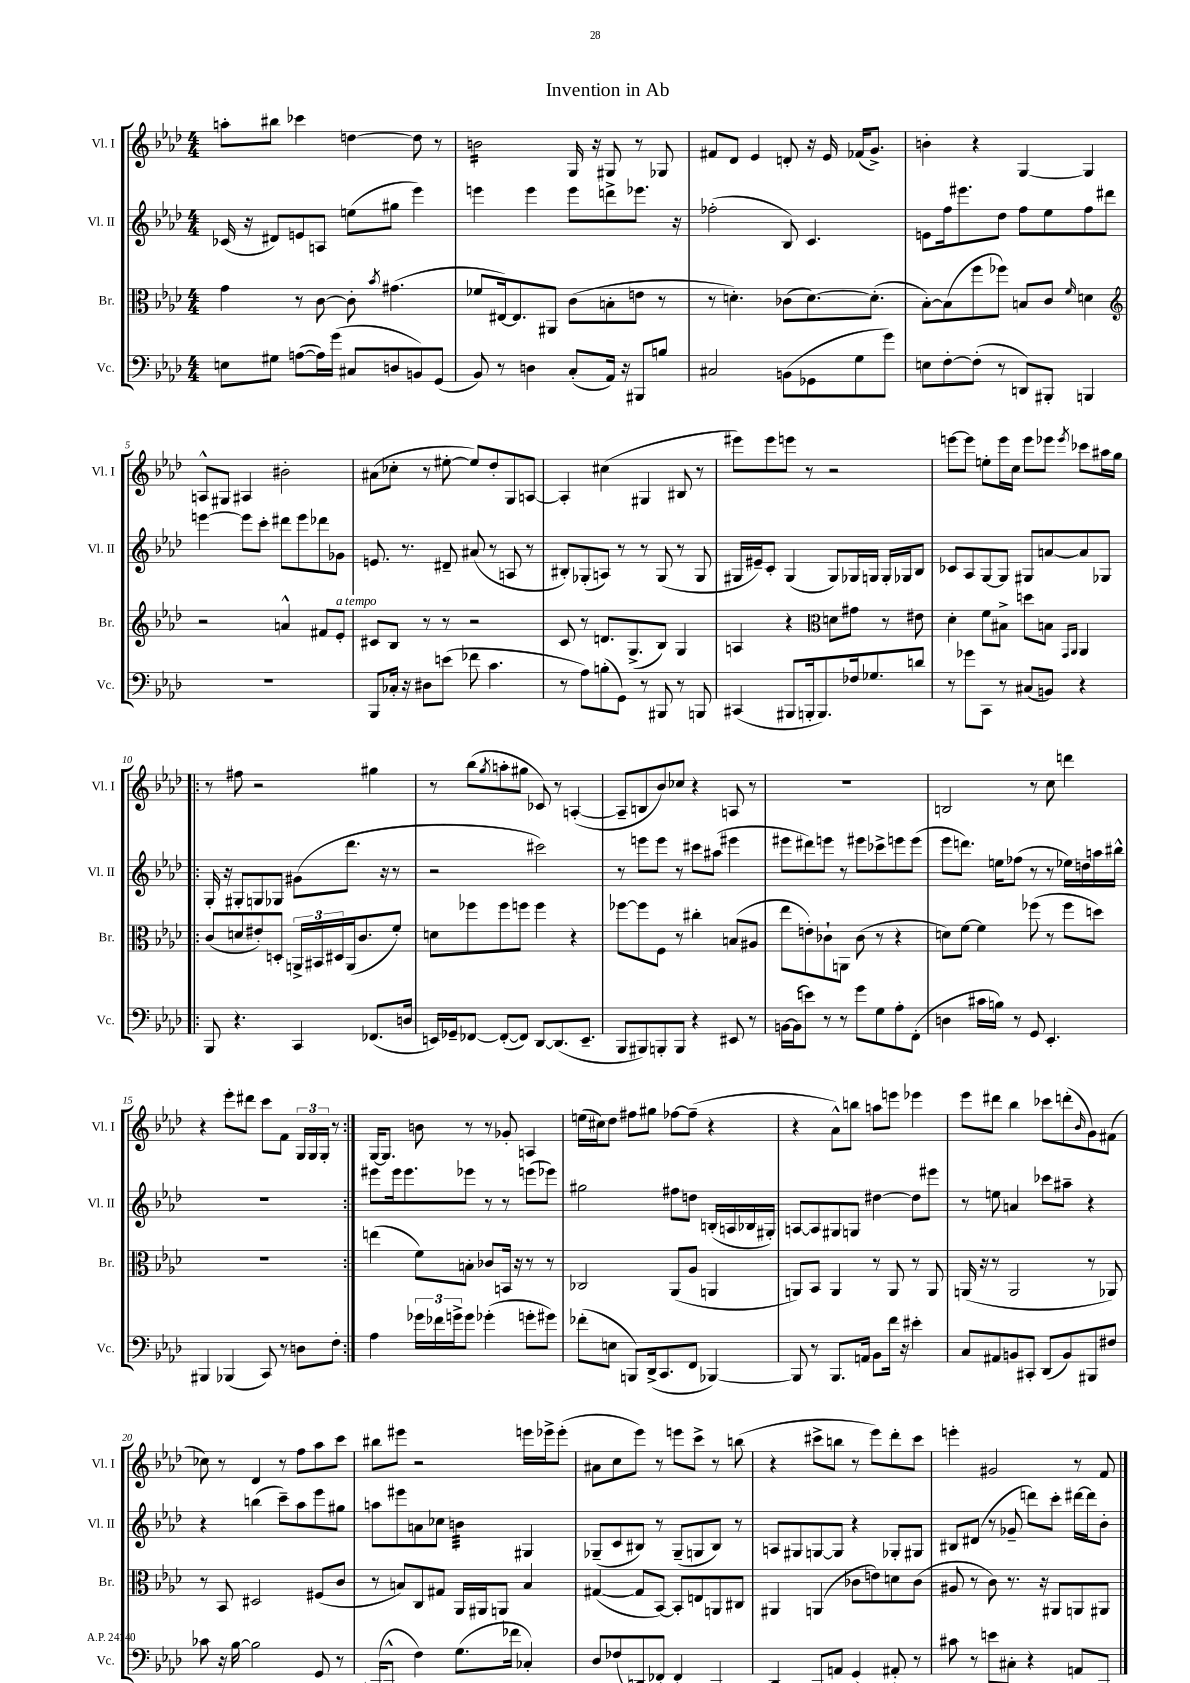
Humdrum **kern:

**kern	**kern	**kern	**kern
*staff4	*staff3	*staff2	*staff1
*clefF4	*clefC3	*clefG2	*clefG2
*k[b-e-a-d-]	*k[b-e-a-d-]	*k[b-e-a-d-]	*k[b-e-a-d-]
*M4/4	*M4/4	*M4/4	*M4/4
8E	4g	(16c-	8aa'
.	.	16r	.
8G#	.	8d#)	8bb#
([8A	8r	8e	4ccc-
16A])	[8c	8A	.
(16g	.	.	.
8C#	8c']	(8ee	[4dd
.	8qb-	.	.
8D	(4.g#	8gg#	.
8BB)	.	4eee-)	8dd]
(8GG	.	.	8r
=	=	=	=
8BB-)	8f-	4eee	2b
8r	[16E#)	.	.
.	8.E#]	.	.
4D	.	4eee	.
.	8AA#	.	.
(8C'	(8c	8eee	16G
.	.	.	16r
16AA-)	8B'	8ddd^	8G#
16r	.	.	.
8BBB#	8e	8.eee-	8r
8B	8r	.	8G-
.	.	16r	.
=	=	=	=
2C#	8r	(2ff-'	8f#
.	4.d')	.	8d-
.	.	.	4e-
(8BB	(8c-	8B-)	8d'
8GG-	[8.d)	4.c	16r
.	.	.	16e-
8G	.	.	(16f-
.	(8.d']	.	8.g^)
8g)	.	.	.
=	=	=	=
8E	[8B-')	8e	4b'
[8F'	(8B-]	16ff	.
.	.	8.eee#	.
(8F']	8ff	.	4r
8r	8ff-)	8dd-	.
8DD)	8B	8ff	[4G
8BBB#'	8c	8ee-	.
.	16qqf	.	.
4BBB	4d	8ff	4G]
.	.	8ddd#	.
=	=	=	=
*	*clefG2	*	*
1r	2r	[4eee	8A^^
.	.	.	8G#
.	.	8eee]	4A#
.	.	8ccc'	.
.	4a^^	8ddd#	2b#'
.	.	8eee	.
.	8f#	8ddd-	.
.	8e-'	8g-	.
=	=	=	=
8BBB-	8c#	8.e	(8a#
16C-'	8B-	.	8cc-'
16r	.	8.r	.
8D#	8r	.	8r
(8e	8r	8d#~	[8ee#'
8f-	2r	(8a#	8ee#])
4.c	.	8r	8dd-'
.	.	8A	8G
.	.	8r	[8A
=	=	=	=
8r	8c	8B#')	4A']
8A-)	8r	(8G-'	.
(8B'	8.d	8A)	(4cc#
8GG)	.	8r	.
.	(8.G^	.	.
8r	.	8r	4G#
8BBB#	8B-)	(8G-	.
8r	4G	8r	8B#
8BBB	.	8G-	8r
=	=	=	=
(4CC#	4A	16G#	8eee#)
.	.	16e#~)	.
.	.	8c'	8eee#
8BBB#	4r	(4G#	8eee
16BBB'	.	.	8r
8.BBB)	.	.	.
*	*clefC3	*	*
.	8d	8G#)	2r
16F-	8g#	16G-	.
8.G-	.	16G	.
.	8r	16G'	.
.	.	16G-	.
8d	8e#	8B-	.
=	=	=	=
8r	4d-'	8c-	[8eee
8g-	.	8A-	8eee]
8CC	8f	[8G	8ee'
8r	8B#^	8G]	16eee
.	.	.	16cc
(8C#	8dd	8G#	8eee
8BB)	8B	[8a	8eee-
.	16qqGG	.	.
.	16qqAA-	.	8qeee-
4r	4AA-	8a]	8ccc-
.	.	8G-	16aa#
.	.	.	16gg
=!|:	=!|:	=!|:	=!|:
8BBB-	(8c	16G'	8r
.	.	16r	.
4.r	8d	8G#'	8ff#
.	8e#')	8G	2r
.	8D'	8G-	.
4CC	24AA^	(8g#	.
.	24BB#	.	.
.	24D#	.	.
.	(16AA	8.ddd-	.
.	8.c	.	.
(8.FF-	.	.	4gg#
.	.	16r	.
.	8f')	8r	.
16D	.	.	.
=	=	=	=
16EE)	8d	2r	8r
16GG-~	.	.	.
[8FF-	8ff-	.	(8bb-
.	.	.	8qgg
(8FF-'_	8ff-	.	8aa'
8FF-])	8ff	.	8gg#
[8DD-	4ff	2ccc#)	8c-)
(8.DD-]	.	.	8r
.	4r	.	([4A'
8.EE~	.	.	.
=	=	=	=
8BBB-	[8ff-	8r	8A~]
8BBB#)	8ff-]	8eee	8B
8BBB'	8F	8eee	8b-)
8BBB	8r	8r	8cc-
4r	4cc#'	8ccc#	4r
.	.	(8aa#	.
8EE#	(8B	4eee#	8A
8r	8A#	.	8r
=	=	=	=
[16BB	8ee-	8eee#	1r
(16BB]	.	.	.
8e)	8e')	8ddd#)	.
8r	8c-`	8eee	.
8r	8AA	8r	.
8g	(8c-	8eee#	.
8G	8r	8ccc-^	.
8A-'	4r	8eee	.
(8FF'	.	(8eee	.
=	=	=	=
4D	8d)	8eee-	2B
.	[8f	8.ddd)	.
16c#	4f]	.	.
16B)	.	16ee	.
8r	.	(8ff-	.
8GG	(8ff-	8r	8r
4.EE-'	8r	8r	8cc
.	8ff-	16ee-)	4ddd
.	.	16dd	.
.	8dd)	16aa	.
.	.	16bb#^^	.
=	=	=	=
4BBB#	1r	1r	4r
(4BBB-	.	.	8eee-'
.	.	.	8ddd#
8CC)	.	.	8ccc
8r	.	.	8f
8D	.	.	24G
.	.	.	24G
.	.	.	24G'
8F'	.	.	8r
=:|!	=:|!	=:|!	=:|!
4A-	(4ee	8eee#	[16G
.	.	.	8.G]
.	.	16eee#	.
.	.	8.eee#	.
24g-	8f)	.	8b
24f-	.	.	.
24g^	.	.	.
8g	8B'	8eee-	8r
(4g-'	8c-	8r	8r
.	16BB	8r	8g-'
.	16r	.	.
8g'	8r	(8eee	4A
8g#)	8r	8eee-)	.
=	=	=	=
(8f-'	2C-	2gg#	(16ee
.	.	.	16cc#)
8E	.	.	8dd-
8BBB)	.	.	8ff#
(16DD-^	.	.	8gg#
8.CC	.	.	.
.	(8AA-	8ff#	[8ff-
8FF	8A-	8dd	(8ff-~]
[4BBB-)	4AA	(16B'	4r
.	.	16A	.
.	.	16B-	.
.	.	16G#')	.
=	=	=	=
8BBB-]	8AA)	[8A	4r
8r	8BB-	8A]	.
8.BBB-	4AA	8G#	8a-^^)
.	.	8G	8bb
16AA	.	.	.
8BB-	8r	[4dd#	8aa
16f	8AA	.	8eee
16r	.	.	.
4e#'	8r	8dd#]	4eee-
.	8AA	8eee#	.
=	=	=	=
8C	(16AA	8r	8eee-
.	16r	.	.
8AA#	8r	8ee	8ddd#
8BB	2AA	4a	4bb-
8CC#'	.	.	.
(8DD-	.	8ccc-	8ccc-
8BB)	.	8aa#~	(8ddd'
.	.	.	16qqb-
8BBB#	8r	4r	8g)
8F#	8AA-)	.	(8f#
=	=	=	=
8c-	8r	4r	8cc-)
16r	8BB-	.	8r
[16B-	.	.	.
2B-]	2D#	(4bb	4d-
.	.	8ccc~)	8r
.	.	8aa-	8ff
8GG	(8F#	8eee-	8aa-
8r	8c	8gg#	8ccc
=	=	=	=
(16BBB	8r	8aa	8bb#
8.BBB^^	.	.	.
.	8B)	8eee#	8eee#
4F)	8C	8a	2r
.	8G#	8cc-	.
(8.G	16AA-	4b	.
.	16AA#	.	.
.	8AA	.	.
16f-	.	.	.
4C-')	4B	4G#	16eee
.	.	.	16eee-^
.	.	.	(8eee-'
=	=	=	=
8D-	([4G#	(8G-~	8a#
(8F-	.	8c	8cc
8DD	8G#]	8B#)	8eee-)
[8FF-)	[8BB-)	8r	8r
4FF-]	8BB-']	(8G-~	8eee
.	8E	8G	8ccc^
4CC	8AA	8B#)	8r
.	8C#	8r	(8bb
=	=	=	=
4DD-	4AA#	8A	4r
.	.	8G#	.
8BBB-	(4AA	[8G	8ccc#^
8AA	.	8G]	8bb
(4GG	8c-	4r	8r
.	8e)	.	8eee-)
8AA#')	8d	8G-'	8ddd-'
8r	(8c-	8G#	8ccc#
=	=	=	=
8c#	8A#	8B#	4eee'
8r	8r	(8d#	.
8e	8c)	8r	2g#
8C#'	8.r	8g-~	.
4r	.	8ddd)	.
.	16r	.	.
.	8AA#	8ccc'	.
8AA	8AA	[16ddd#	8r
.	.	16ddd#]	.
8BBB-	8AA#	8b-'	8f
==	==	==	==
*-	*-	*-	*-
